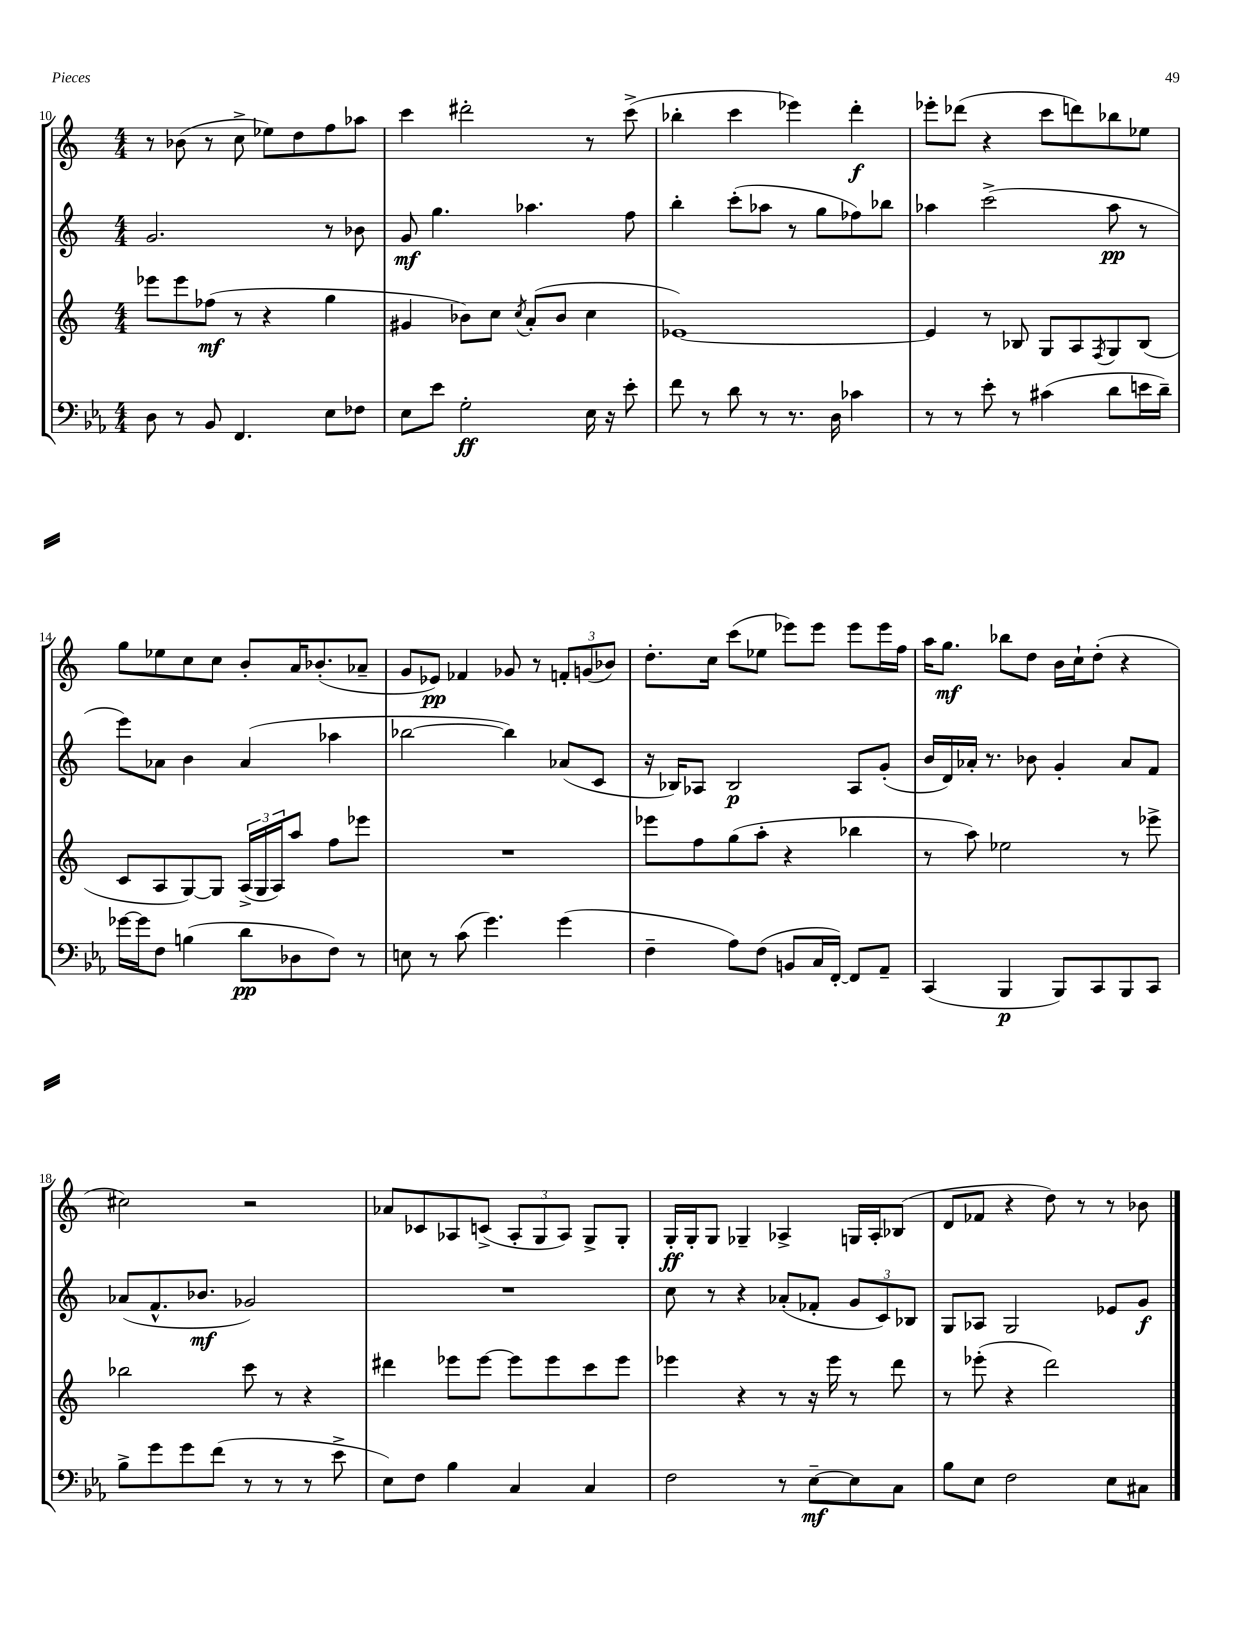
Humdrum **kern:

**kern	**kern	**kern	**kern
*staff4	*staff3	*staff2	*staff1
*clefF4	*clefG2	*clefG2	*clefG2
*k[b-e-a-]	*k[]	*k[]	*k[]
*M4/4	*M4/4	*M4/4	*M4/4
8D\	8eee-\L	2.g/	8r
8r	8eee-\	.	(8b-\
8BB-/	(8ff-\J	.	8r
4.FF/	8r	.	8cc^\
.	4r	.	8ee-\L)
.	.	.	8dd\
8E-\L	4gg\	8r	8ff\
8F-\J	.	8b-\	8aa-\J
=	=	=	=
8E-\L	4g#/	8g/	4ccc\
8e-\J	.	4.gg\	.
2G'\	8b-\L)	.	2ddd#'\
.	8cc\J	.	.
.	8qcc/	.	.
.	(8a'/L	4.aa-\	.
.	8b-/J	.	.
16E-\	4cc\	.	8r
16r	.	.	.
8e-'\	.	8ff\	(8ccc^\
=	=	=	=
8f\	[1e-)	4bb'\	4bb-'\
8r	.	.	.
8d\	.	(8ccc'\L	4ccc\
8r	.	8aa-\J	.
8.r	.	8r	4eee-\)
.	.	8gg\L	.
16D\	.	.	.
4c-\	.	8ff-\)	4ddd'\
.	.	8bb-\J	.
=	=	=	=
8r	4e-/]	4aa-\	8eee-'\L
8r	.	.	(8ddd-\J
8e-'\	8r	(2ccc^\	4r
8r	8B-/	.	.
(4c#\	8G/L	.	8ccc\L
.	8A/	.	8ddd\)
.	8qF/	.	.
8d\L	8G/	8aa-\	8bb-\
16e\L	(8B-/J	8r	8ee-\J
16d~\JJ)	.	.	.
=	=	=	=
[16g-\LL	8c/L	8eee\L)	8gg\L
16g-\]J	.	.	.
8F\J	8A/	8a-\J	8ee-\
(4B\	[8G/)	4b\	8cc\
.	8G/]J	.	8cc\J
8d\L	(24A^/LL	(4a-/	8b'/L
.	24G/	.	.
.	24A/J)	.	.
8D-\	8aa/J	.	16a/K
.	.	.	(8.b-'/
8F\J)	8ff\L	4aa-\	.
8r	8eee-\J	.	8a-~/J
=	=	=	=
8E\	1r	[2bb-\	8g/L
8r	.	.	8e-/J)
(8c\	.	.	4f-/
4.g\)	.	.	.
.	.	4bb-\])	8g-/
.	.	.	8r
(4g\	.	(8a-/L	12f'/L
.	.	.	(12g/
.	.	8c/J	.
.	.	.	12b-/J)
=	=	=	=
4F~\	8eee-\L	16r	8.dd'\L
.	.	16B-/LK)	.
.	8ff\	8A-/J	.
.	.	.	16cc\Jk
8A-\L)	(8gg\	2B-/	(8ccc\L
(8F\J	8aa'\J	.	8ee-\J
8BB/L	4r	.	8eee-\L)
16C/L	.	.	8eee-\J
[16FF'/JJ)	.	.	.
8FF/]L	4bb-\	8A-/L	8eee-\L
8AA-~/J	.	(8g'/J	16eee-\L
.	.	.	16ff\JJ
=	=	=	=
(4CC/	8r	16b/LL	16aa\LK
.	.	16d/)	8.gg\J
.	8aa\)	16a-'/JJ	.
.	.	8.r	.
4BBB-/	2ee-\	.	8bb-\L
.	.	8b-\	8dd\J
8BBB-/L)	.	4g'/	16b\LL
.	.	.	16cc`\J
8CC/	.	.	(8dd'\J
8BBB-/	8r	8a-/L	4r
8CC/J	8eee-^\	8f/J	.
=	=	=	=
8B-^\L	2bb-\	(8a-/L	2cc#\)
8g\	.	8.f^^/	.
8g\	.	.	.
.	.	8.b-/J	.
(8f\J	.	.	.
8r	8ccc\	2g-/)	2r
8r	8r	.	.
8r	4r	.	.
8e-^\	.	.	.
=	=	=	=
8E-\L)	4ddd#\	1r	8a-/L
8F\J	.	.	8c-/
4B-\	8eee-\L	.	8A-/
.	[8eee-\J	.	(8c^/J
4C/	8eee-\]L	.	12A-'/L
.	.	.	12G/
.	8eee-\	.	.
.	.	.	12A-/J)
4C/	8ccc\	.	8G^/L
.	8eee-\J	.	8G'/J
=	=	=	=
2F\	4eee-\	8cc\	16G'/LL
.	.	.	16G'/J
.	.	8r	8G/J
.	4r	4r	4G-~/
8r	8r	(8a-'/L	4A-^/
[8E-~\L	16r	8f-'/J	.
.	16eee-\	.	.
8E-\]	8r	12g/L	16G/LL
.	.	.	16A-'/J
.	.	12c/)	.
8C\J	8ddd\	.	(8B-/J
.	.	12B-/J	.
=	=	=	=
8B-\L	8r	8G/L	8d/L
8E-\J	(8eee-'\	8A-/J	8f-/J
2F\	4r	2G/	4r
.	2ddd\)	.	8dd\)
.	.	.	8r
8E-\L	.	8e-/L	8r
8C#\J	.	8g/J	8b-\
==	==	==	==
*-	*-	*-	*-
